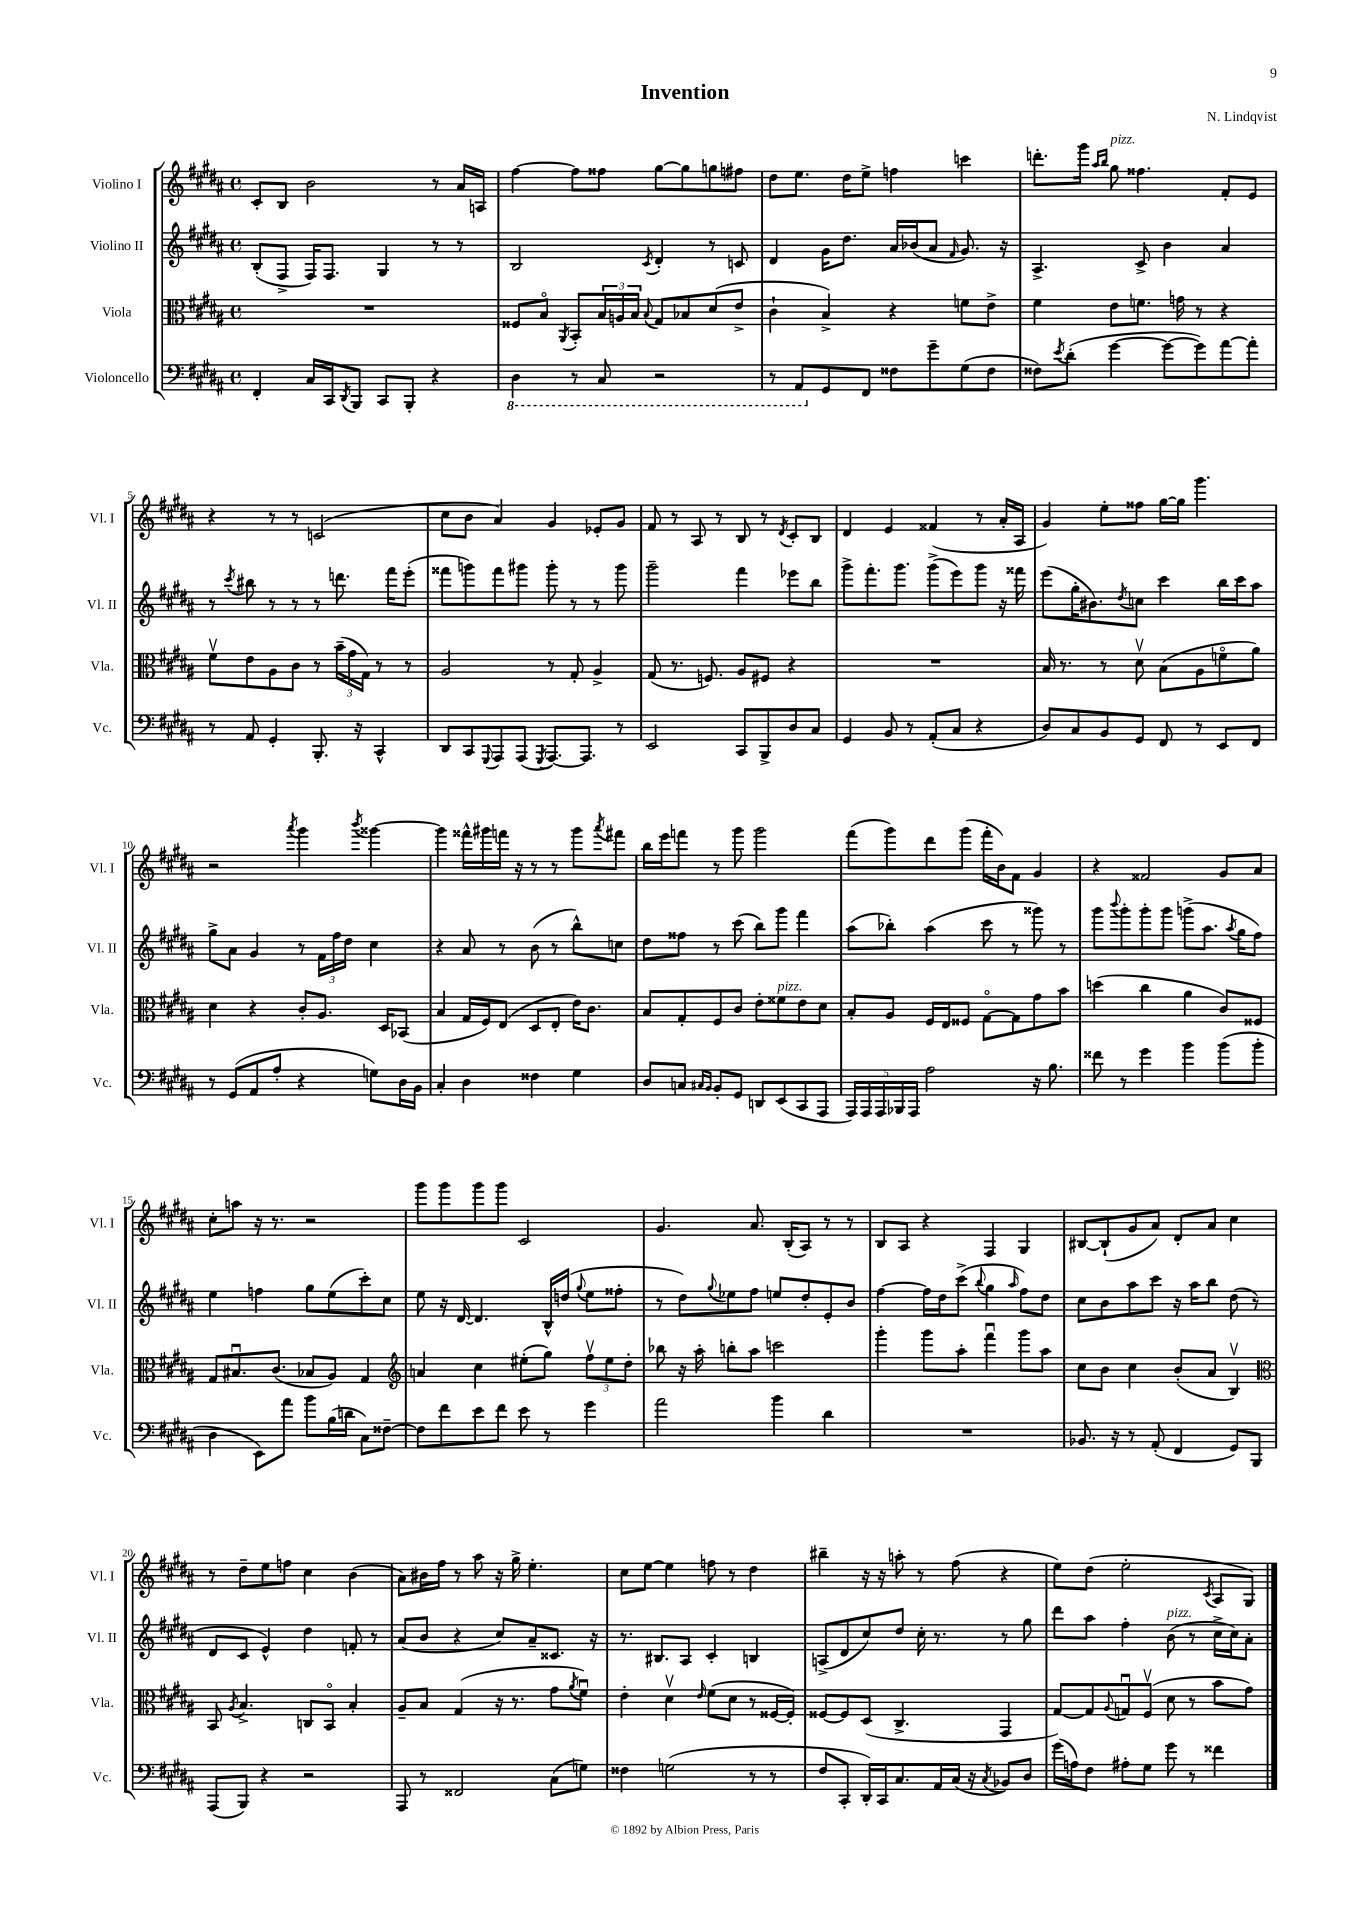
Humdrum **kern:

**kern	**kern	**kern	**kern
*staff4	*staff3	*staff2	*staff1
*clefF4	*clefC3	*clefG2	*clefG2
*k[f#c#g#d#a#]	*k[f#c#g#d#a#]	*k[f#c#g#d#a#]	*k[f#c#g#d#a#]
*M4/4	*M4/4	*M4/4	*M4/4
*met(c)	*met(c)	*met(c)	*met(c)
4FF#'	1r	(8B'	8c#'
.	.	8F#^	8B
16C#	.	16F#)	2b
16CC#	.	8.F#	.
8qDD#	.	.	.
8BBB	.	.	.
8CC#	.	4G#	.
8BBB'	.	.	.
4r	.	8r	8r
.	.	8r	16a#
.	.	.	16A
=	=	=	=
4DD#	8F##	2B	[4ff#
.	8Bo	.	.
.	8qAA#	.	.
8r	8BB'	.	8ff#]
8CC#	24B	.	8ff##
.	24A	.	.
.	24B	.	.
.	8qqB	8qc#	.
2r	8G#	4d#'	[8gg#
.	8B-	.	8gg#]
.	(8d#	8r	8gg
.	8e^	8c	8ff#
=	=	=	=
8r	4c#`	4d#	8dd#
8AAA#	.	.	8.ee
8GG#	4B^)	16g#	.
.	.	8.dd#	16dd#
8FF#	.	.	8ee^
8F##	4r	16a#	4ff
.	.	(16b-	.
8g#~	.	8a#	.
.	.	16qqf#	.
(8G#	8f	8.g#)	4ccc
8F##	8e^	.	.
.	.	16r	.
=	=	=	=
8F##)	4f#	4.A#^	8.ddd'
8qe	.	.	.
(8d#'	.	.	.
.	.	.	16ggg#
.	.	.	16qqaa#
.	.	.	16qqbb
[4g#	8e	.	8gg#
.	8.f	8c#^	4.ff##
8g#_	.	4b	.
.	16g	.	.
8g#])	8r	.	.
[8a#	4r	4a#	8f#'
8a#']	.	.	8e
=	=	=	=
8r	8f#v	8r	4r
.	.	8qccc#	.
8AA#	8e	8bb#	.
4GG#'	8A#	8r	8r
.	8c#	8r	8r
8.BBB'	8r	8r	(2c
.	(24b~	8.ddd	.
.	24g#	.	.
16r	.	.	.
.	24G#)	.	.
4CC#^^	8r	.	.
.	.	16fff#	.
.	8r	(8eee'	.
=	=	=	=
8DD#	2A#	8fff##	8cc#
8CC#	.	8ggg)	8b
8qqGGG#	.	.	.
8AAA#	.	8fff##	4a#)
(8AAA#	.	8ggg#	.
8qGGG#	.	.	.
[8.AAA#)	8r	8ggg#'	4g#
.	8G#'	8r	.
8.AAA#]	.	.	.
.	4A#^	8r	8e-'
8r	.	8ggg#	8g#
=	=	=	=
2EE	(8G#	2ggg#~	8f#
.	8.r	.	8r
.	.	.	8A#
.	8.F)	.	.
.	.	.	8r
8CC#	8A#	4fff#	8B
8BBB^	8F#	.	8r
.	.	.	8qd#
8D#	4r	8eee-	8c#'
8C#	.	8bb	8B
=	=	=	=
4GG#	1r	8ggg#^	4d#
.	.	8.fff#'	.
8BB	.	.	4e
.	.	8.ggg#	.
8r	.	.	.
(8AA#'	.	(8ggg#^	(4f##
8C#	.	8eee)	.
4r	.	8ggg#	8r
.	.	16r	16a#'
.	.	16fff##	16A#
=	=	=	=
8D#)	16B	(8eee	4g#)
.	8.r	.	.
8C#	.	16gg#'	.
.	.	8.b#)	.
8BB	8r	.	8ee'
.	.	8qdd#	.
8GG#	8d#v	8cc	8ff##
8FF#	(8B	4ccc#	[16gg#
.	.	.	16gg#]
8r	8A#	.	4.ggg#
8EE	8fo	16bb	.
.	.	16ccc#	.
8FF#	8a#)	8aa#	.
=	=	=	=
8r	4d#	8gg#^	2r
(8GG#	.	8a#	.
8AA#	4r	4g#	.
8A#'	.	.	.
.	.	.	8qaaa#
4r	8c#'	8r	4ggg#
.	8.A#	24f#	.
.	.	24ff#	.
.	.	24dd#	.
.	.	.	8qbbb
8G)	.	4cc#	[4ggg##
.	16D#	.	.
16D#	(8BB-	.	.
16BB	.	.	.
=	=	=	=
4C#'	4B	4r	4ggg##]
4D#	16G#	8a#	16fff##^^
.	16F#)	.	16ggg#
.	(8E	8r	16fff
.	.	.	16r
4F##	8D#	(8b	8r
.	8E'	8r	8r
4G#	16e)	8bb^^)	8ggg#
.	8.c#	.	.
.	.	.	8qaaa#
.	.	8cc	8fff#
=	=	=	=
8D#	8B	8dd#	16bb
.	.	.	16eee
8C	8G#'	8ff##	8fff
16qqC#	.	.	.
16qqBB	.	.	.
8BB'	8F#	8r	8r
8GG#	8c#	(8ccc#	8ggg#
8DD	8e'	8bb)	2ggg#
(8EE	8f##	8ggg#	.
8CC#	8e	4fff#	.
8AAA#	8d#	.	.
=	=	=	=
20AAA#)	8B'	(8aa#	(8fff#
20AAA#	.	.	.
20AAA#	.	.	.
.	8A#	8bb-')	8ggg#)
20BBB-	.	.	.
20AAA#	.	.	.
2A#	16F#	(4aa#	8ddd#
.	16E	.	.
.	8F##	.	(8ggg#
.	[8G#o	8ccc#	16fff#'
.	.	.	16b)
.	8G#]	8r	8f#
16r	8g#	8ggg##)	4g#
8.B	.	.	.
.	8b	8r	.
=	=	=	=
8f##	(4dd	8ggg#	4r
.	.	8qqbbb	.
8r	.	8ggg#'	.
4g#	4cc#	8ggg#'	2f##
.	.	8ggg#	.
4b	4a#	(8ggg^	.
.	.	8.aa#	.
(8b	8c#)	.	8g#
.	.	8qaa#	.
.	.	16gg#	.
8b'	8F##	8ff#)	8a#
=	=	=	=
4D#	8G#	4ee	8cc#'
.	8.B#u	.	8aa
8EE)	.	4ff	16r
.	(8.c#	.	8.r
8a#	.	.	.
8b	8B-	8gg#	2r
(16B	8A#)	(8ee	.
16d	.	.	.
8C#)	4G#	8ccc#')	.
[8F##~	.	8cc#	.
=	=	=	=
*	*clefG2	*	*
8F##]	4a	8ee	8ggg#
8f#	.	16r	8ggg#
.	.	[16d#	.
8e	4cc#	4.d#]	8ggg#
8f#	.	.	8ggg#
8e	(8ee#'	.	2c#
8r	8gg#)	16B^^	.
.	.	(16dd	.
.	.	8qqgg#	.
4g#	12ff#v	8ee	.
.	12ee#	.	.
.	.	8ff##'	.
.	12dd#'	.	.
=	=	=	=
2a#	8bb-	8r	4.g#
.	16r	8dd#)	.
.	16aa#'	.	.
.	.	8qqgg#	.
.	8bb'	8ee-	.
.	8aa#	8ff#	8.a#
4b	2ccc	8ee	.
.	.	.	(16B'
.	.	8dd#'	8A#)
4d#	.	8e'	8r
.	.	8b	8r
=	=	=	=
1r	4ggg#'	[4ff#	8B
.	.	.	8A#
.	8ggg#	16ff#]	4r
.	.	16dd#	.
.	8aa#'	(8ccc#^	.
.	.	8qqbb	.
.	4fff#u	4gg#	4F#
.	.	16qqaa#	.
.	8ggg#	8ff#)	4G#
.	8aa#	8dd#	.
=	=	=	=
8.BB-	8cc#	8cc#	[8B#
.	8b	8b	(8B#`]
16r	.	.	.
8r	4cc#	8aa#	8g#
(8AA#'	.	8ccc#	8a#)
4FF#	(8b'	16r	8d#'
.	.	16aa#	.
.	8a#	8bb	8a#
8GG#)	4Bv)	(8dd#	4cc#
8BBB	.	8r	.
=	=	=	=
*	*clefC3	*	*
(8AAA#	8BB	8d#	8r
.	8qA#	.	.
8BBB)	4.B^	8c#	8dd#~
4r	.	4e^^)	8ee
.	.	.	8ff
2r	8C	4dd#	4cc#
.	8BBo	.	.
.	4B'	8f'	(4b
.	.	8r	.
=	=	=	=
8AAA#	8A#~	(8a#	8a#)
8r	8B	8b	16b#
.	.	.	16ff#
2FF##	(4G#	4r	8r
.	.	.	8aa#
.	16r	8cc#)	16r
.	8.r	.	16gg#^
.	.	8a#~	4.ee'
(8C#	8g#	8.c##	.
.	8qa#	.	.
8G)	8f#u)	.	.
.	.	16r	.
=	=	=	=
4F##	4e'	8.r	8cc#
.	.	.	[8ee
.	.	8.B#	.
(2G	4d#v	.	4ee]
.	.	8A#	.
.	16qqe	.	.
.	(8f#	4c#'	8ff
.	8d#	.	8r
8r	8r	4B	4dd#
8r	[16F##	.	.
.	16F##'])	.	.
=	=	=	=
8F#	[8F##	(8A^	4bb#~
8CC#'	8F##]	8d#	.
16DD#')	(8D#	8cc#)	16r
16CC#	.	.	16r
8.C#	4.C#^	8dd#	8aa'
.	.	16cc#'	8r
16AA#	.	8.r	.
(16C#	.	.	(8ff#
16r	.	.	.
8qC#	.	.	.
8BB-)	4GG#	8r	4r
8D#	.	8gg#	.
=	=	=	=
(16g#	[8G#)	8ddd#	8ee)
16A)	.	.	.
8F#	8G#]	8aa#	(8dd#
.	8qqA#	.	.
8A#'	8Gu	4ff#'	2ee'
8G#	(8F#v	.	.
8g#	8d#	(8b	.
8r	8r	8r	.
.	.	.	8qc#
4f##	8b	16cc#^	8A#
.	.	16cc#)	.
.	8g#)	8a#'	8G#)
==	==	==	==
*-	*-	*-	*-
